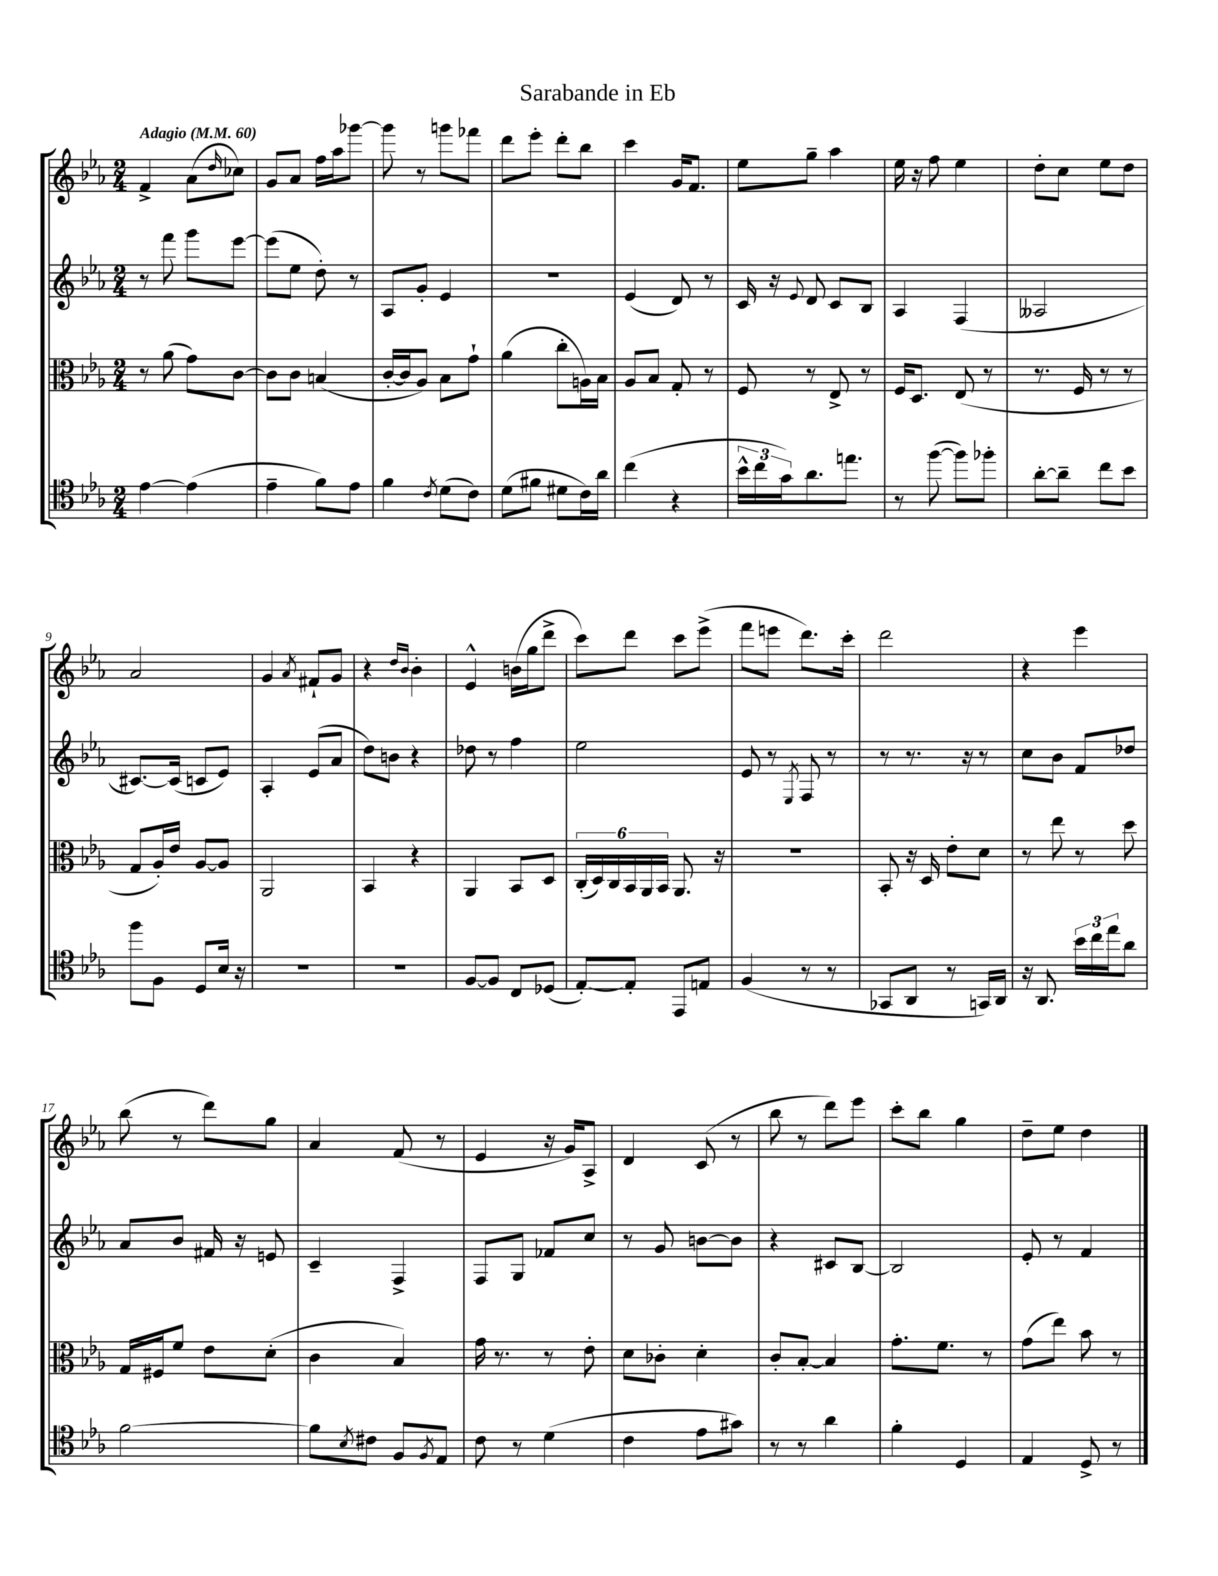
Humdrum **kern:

**kern	**kern	**kern	**kern
*part4	*part3	*part2	*part1
*staff4	*staff3	*staff2	*staff1
*clefC4	*clefC3	*clefG2	*clefG2
*k[b-e-a-]	*k[b-e-a-]	*k[b-e-a-]	*k[b-e-a-]
*M2/4	*M2/4	*M2/4	*M2/4
*MM60	*MM60	*MM60	*MM60
=1	=1	=1	=1
!	!	!	!LO:TX:a:B:t=Adagio
[4e-\	8r	8r	4f^/
.	(8a-\	8fff\	.
(4e-\]	8g\L)	8ggg\L	(8a-\L
.	.	.	16qqdd/
.	[8c\J	[8eee-\J	8cc-X\J)
=2	=2	=2	=2
4e-~\	8c\L]	(8eee-\L]	8g/L
.	8c\J	8ee-\J	8a-/J
8f\L)	(4Bn/	8dd'\)	16ff\LL
.	.	.	16aa-\J
8e-\J	.	8r	[8ggg-X\J
=3	=3	=3	=3
4f\	[16c'/LL	8A-/L	8ggg-\]
.	16c/J]	.	.
.	8A-/J)	8g'/J	8r
8qc/	.	.	.
(8d\L	8B-\L	4e-/	8gggn\L
8c\J)	8g`\J	.	8fff-X\J
=4	=4	=4	=4
(8d\L	(4a-\	2r	8ddd\L
8f#X\J	.	.	8eee-'\J
8d#X\L	8cc'\L	.	8ddd'\L
16c\L)	16An\L)	.	8bb-\J
16a-\JJ	16B-\JJ	.	.
=5	=5	=5	=5
(4cc\	8A-/L	(4e-/	4ccc\
.	8B-/J	.	.
4r	8G'/	8d/)	16g/KL
.	.	.	8.f/J
.	8r	8r	.
=6	=6	=6	=6
24b-^^\LL	8F/	16c/	8ee-\L
24cc\	.	.	.
.	.	16r	.
24g\J)	.	.	.
.	.	8qqe-/	.
8.a-\	8r	8d/	8gg~\J
.	8E-^/	8c/L	4aa-\
8.een\J	.	.	.
.	8r	8B-/J	.
=7	=7	=7	=7
8r	16F/KL	4A-/	16ee-\
.	8.D/J	.	16r
([8ff\	.	.	8ff\
8ff\L])	(8E-/	(4F/	4ee-\
8ff-X'\J	8r	.	.
=8	=8	=8	=8
[8a-'\L	8.r	2A--X/	8dd'\L
8a-~\J]	.	.	8cc\J
.	16F/	.	.
8cc\L	8r	.	8ee-\L
8b-\J	8r	.	8dd\J
!!LO:LB:g=z
=9	=9	=9	=9
8ff\L	8G/L	[8.c#X/L)	2a-/
8F\J	16A-'/L)	.	.
.	16e-/JJ	(16c#/Jk]	.
8D/L	[8A-/L	8cn/L	.
16B-/Jk	8A-/J]	8e-/J)	.
16r	.	.	.
=10	=10	=10	=10
2r	2AA-/	4A-'/	4g/
.	.	.	8qa-/
.	.	(8e-/L	8f#X`/L
.	.	8a-/J	8g/J
=11	=11	=11	=11
2r	4BB-/	8dd\L)	4r
.	.	8bn\J	.
.	.	.	16qqdd/LL
.	.	.	16qqb-/JJ
.	4r	4r	4b-'\
=12	=12	=12	=12
[8F/L	4AA-/	8dd-X\	4e-^^/
8F/J]	.	8r	.
8C/L	8BB-/L	4ff\	(16bn\LL
.	.	.	16gg\J
(8D-X/J	8D/J	.	8ddd^\J
=13	=13	=13	=13
[8E-'/L)	(24C'/LL	2ee-\	8ccc\L)
.	24D/)	.	.
.	24C/	.	.
8E-'/J]	24BB-/	.	8ddd\J
.	24AA-/	.	.
.	24BB-/JJ	.	.
8EE-/L	8.AA-/	.	8ccc\L
8En/J	.	.	(8eee-^\J
.	16r	.	.
=14	=14	=14	=14
(4F/	2r	8e-/	8fff\L
.	.	8r	8eeen\J
.	.	8qE-/	.
8r	.	8F/	8.ddd\L)
8r	.	8r	.
.	.	.	16ccc'\Jk
=15	=15	=15	=15
8GG-X/L	8BB-'/	8r	2ddd\
8AA-/J	16r	8.r	.
.	16D/	.	.
8r	8e-'\L	.	.
.	.	16r	.
16GGn/LL)	8d\J	8r	.
16AA-/JJ	.	.	.
=16	=16	=16	=16
16r	8r	8cc\L	4r
8.AA-/	.	.	.
.	8ee-\	8b-\J	.
24b-\LL	8r	8f/L	4eee-\
24cc\	.	.	.
24ee-\J	.	.	.
8a-\J	8dd\	8dd-X/J	.
!!LO:LB:g=z
=17	=17	=17	=17
[2f\	16G/LL	8a-/L	(8bb-\
.	16F#X/J	.	.
.	8f/J	8b-/J	8r
.	8e-\L	16f#X/	8ddd\L)
.	.	16r	.
.	(8d'\J	8en/	8gg\J
=18	=18	=18	=18
8f\L]	4c\	4c~/	4a-/
8qB-/	.	.	.
8c#X\J	.	.	.
8F/L	4B-/)	4F^/	(8f/
8qF/	.	.	.
8E-/J	.	.	8r
=19	=19	=19	=19
8c\	16g\	8F/L	4e-/
.	8.r	.	.
8r	.	8G/J	.
(4d\	8r	8f-X/L	16r
.	.	.	16g/KL)
.	8e-'\	8cc/J	8A-^/J
=20	=20	=20	=20
4c\	8d\L	8r	4d/
.	8c-X'\J	8g/	.
8e-\L	4d'\	[8bn\L	(8c/
8g#X\J)	.	8b\J]	8r
=21	=21	=21	=21
8r	8c'/L	4r	8bb-\
8r	[8B-'/J	.	8r
4a-\	4B-/]	8c#X/L	8ddd\L)
.	.	[8B-/J	8eee-\J
=22	=22	=22	=22
4f'\	8.g'\L	2B-/]	8ccc'\L
.	.	.	8bb-\J
.	8.f\J	.	.
4D/	.	.	4gg\
.	8r	.	.
=23	=23	=23	=23
4E-/	(8g\L	8e-'/	8dd~\L
.	8ee-\J)	8r	8ee-\J
8D^/	8b-\	4f/	4dd\
8r	8r	.	.
==	==	==	==
*-	*-	*-	*-
